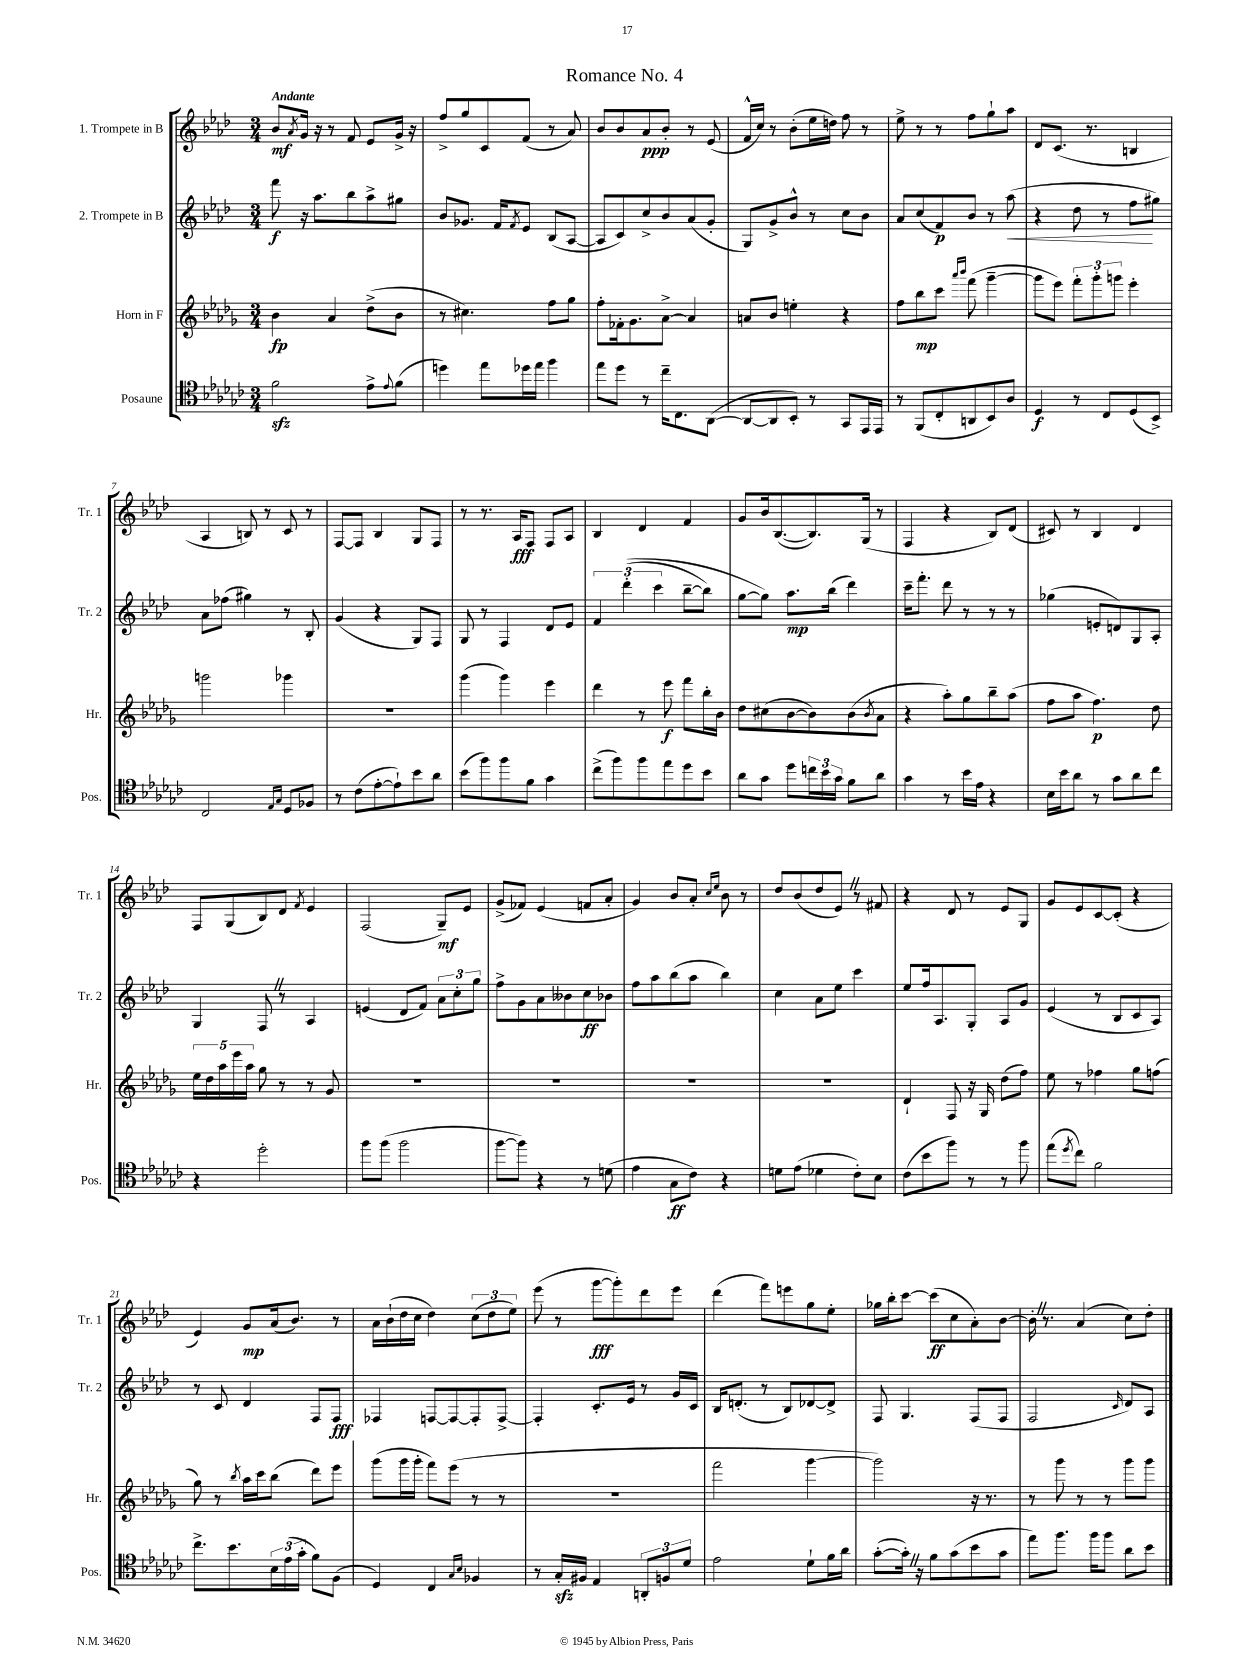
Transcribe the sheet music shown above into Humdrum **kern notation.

**kern	**kern	**kern	**kern
*staff4	*staff3	*staff2	*staff1
*clefC4	*clefG2	*clefG2	*clefG2
*k[b-e-a-d-g-c-]	*k[b-e-a-d-g-]	*k[b-e-a-d-]	*k[b-e-a-d-]
*M3/4	*M3/4	*M3/4	*M3/4
2f	4b-	8fff	8b-
.	.	.	8qa-
.	.	16r	16g
.	.	8.aa-	16r
.	4a-	.	8r
.	.	8bb-	8f
8e-^	(8dd-^	8aa-^	8e-
8qqe-	.	.	.
(8f	8b-	8gg#	16g^
.	.	.	16r
=	=	=	=
4dd)	8r	8b-	8ff^
.	4.cc#)	8.g-	8gg
8ee-	.	.	8c
.	.	16f	.
.	.	8qf	.
16dd-	.	8e-	(8f
16ee-	.	.	.
4ff	8ff	(8B-	8r
.	8gg-	[8A-	8a-)
=	=	=	=
8ee-	8ff'	8A-]	8b-
8dd-	16f-'	8c)	8b-
.	8.g-	.	.
8r	.	8cc^	8a-
16cc-~	[8a-^	8b-	8b-'
8.C-	.	.	.
.	4a-]	(8a-	8r
([8AA-	.	8g'	(8e-
=	=	=	=
8AA-_	8a	8G)	16f^^
.	.	.	16cc)
8AA-]	8b-	8g^	8r
8BB-')	4ee'	8b-^^	(8b-'
8r	.	8r	16ee-
.	.	.	16dd)
8GG-	4r	8cc	8ff
16EE-	.	8b-	8r
16EE-	.	.	.
=	=	=	=
8r	8ff	8a-	8ee-^
(8FF	8bb-	(8cc	8r
8C-'	8ccc	8f)	8r
.	16qqaaa-	.	.
.	16qqbbb-	.	.
8AA	(8fff	8b-	8ff
8BB-)	[4ggg-~	8r	8gg`
8A-	.	(8aa-	8aa-
=	=	=	=
4D-	8ggg-]	4r	8d-
.	8eee-)	.	(8.c
8r	12fff'	8dd-	.
.	.	.	8.r
.	12ggg-'	.	.
8C-	.	8r	.
.	12ggg	.	.
(8D-	4eee-'	8ff	4B
8BB-^)	.	8gg#)	.
=	=	=	=
2C-	2ggg	8a-	4A-
.	.	(8ff-	.
.	.	4gg#)	8B)
.	.	.	8r
16qqE-	.	.	.
16qqG-	.	.	.
8D-	4ggg-	8r	8c
8F-	.	8B-'	8r
=	=	=	=
8r	2.r	(4g	[8F
(8c-	.	.	8F]
[8e-'	.	4r	4B-
8e-`])	.	.	.
8b-	.	8G)	8G
8a-	.	8F	8F
=	=	=	=
(8b-	(4ggg-	8G	8r
8ff)	.	8r	8.r
8ff	4ggg-)	4F	.
.	.	.	16A-
8f	.	.	8F
4g-	4eee-	8d-	8F
.	.	8e-	8A-
=	=	=	=
(8cc-^	4ddd-	6f	4B-
8ff)	.	.	.
.	.	&((6ddd-'	.
8ff	8r	.	4d-
.	.	6ccc	.
8ee-	8eee-	.	.
8dd-	8fff	[8bb-~	4f
8b-	16bb-'	8bb-])	.
.	16b-	.	.
=	=	=	=
8a-	8dd-	[8gg	8g
8g-	(8cc#	8gg]&)	16b-
.	.	.	([8.B-
8dd-	[8b-	8.aa-	.
24cc	8b-])	.	8.B-])
24b-	.	.	.
.	.	(16bb-	.
24g-	.	.	.
8f	(8b-	4ddd-)	.
.	.	.	(16G
.	8qb-	.	.
8a-	8a-	.	8r
=	=	=	=
4g-	4r	16ccc~	4F
.	.	8.fff'	.
8r	8aa-')	8ddd-	4r
16b-	8gg-	8r	.
16e-	.	.	.
4r	8bb-~	8r	8B-)
.	(8aa-	8r	(8d-
=	=	=	=
16B-	8ff	(4gg-	8c#)
16b-	.	.	.
8a-	8aa-	.	8r
8r	4.ff)	8e'	4B-
8g-	.	8d)	.
8a-	.	8G	4d-
8cc-	8dd-	8A-'	.
=	=	=	=
4r	20ee-	4G	8F
.	20dd-	.	.
.	20aa-	.	.
.	.	.	(8G
.	20eee-	.	.
.	20aa-	.	.
2dd-'	8gg-	8F	8B-)
.	8r	8r	8d-
.	.	.	8qf
.	8r	4A-	4e-
.	8g-	.	.
=	=	=	=
8ff	2.r	(4e	(2F
(8ff	.	.	.
2ff	.	8d-	.
.	.	8f)	.
.	.	12a-	8G~)
.	.	12cc'	.
.	.	.	8e-
.	.	12gg	.
=	=	=	=
[8ff	2.r	8ff^	(8g^
8ff])	.	8g	8f-)
4r	.	8a-	(4e-
.	.	8b--	.
8r	.	8cc	8f
(8d	.	8b-	8a-'
=	=	=	=
4e-	2.r	8ff	4g)
.	.	8aa-	.
8G-	.	(8bb-	8b-
8c-)	.	8aa-	8a-'
.	.	.	16qqcc
.	.	.	16qqee-
4r	.	4bb-)	8b-
.	.	.	8r
=	=	=	=
8d	2.r	4cc	8dd-
(8e-	.	.	(8b-
4d-	.	8a-	8dd-
.	.	8ee-	8e-)
8c-')	.	4ccc	8r
8B-	.	.	8f#
=	=	=	=
(8c-	4d-`	8ee-	4r
8b-	.	16ff	.
.	.	8.A-	.
8ff)	8F	.	8d-
8r	16r	8G'	8r
.	16G-	.	.
8r	(8dd-	8A-	8e-
8ff	8ff)	8g	8G
=	=	=	=
(8ee-	8ee-	(4e-	8g
8qdd-	.	.	.
8cc-)	8r	.	8e-
2f	4ff-	8r	[8c
.	.	8B-	(8c']
.	8gg-	8c	4r
.	(8ff	8A-)	.
=	=	=	=
8.cc-^	8gg-)	8r	4e-)
.	8r	8c	.
8.b-	.	.	.
.	8qbb-	.	.
.	16aa-	4d-	8g
.	16ccc	.	.
24B-	(8bb-	.	(16a-
(24e-	.	.	.
.	.	.	8.b-)
24g-'	.	.	.
8f)	8ddd-)	8F	.
(8F	8eee-	8F	8r
=	=	=	=
4D-)	(8ggg-	4F-	16a-
.	.	.	(16b-`
.	16ggg-	.	16dd-
.	16ggg-'	.	16cc
4C-	8fff)	[8F	4dd-)
.	(8eee-	8F_	.
16qqG-	.	.	.
16qqB-	.	.	.
4F-	8r	8F']	(12cc
.	.	.	12dd-
.	8r	[8F^	.
.	.	.	12ee-)
=	=	=	=
8r	2.r	4F']	(8eee-
16G-'	.	.	8r
16F#	.	.	.
4E-	.	8.c'	[8ggg
.	.	.	8ggg'])
.	.	16e-	.
12AA'	.	8r	8ddd-
12F	.	.	.
.	.	16g	8eee-
12d-	.	.	.
.	.	16c	.
=	=	=	=
2e-	2fff	16B-	(4ddd-
.	.	(8.d'	.
.	.	8r	8fff)
.	.	8B-)	8eee
8d-`	[4ggg-	[8d-	8gg
16f	.	8d-^]	8ee-'
16a-	.	.	.
=	=	=	=
([8g-'	2ggg-])	8F	16gg-
.	.	.	16bb-'
16g-'])	.	4.G	[8ccc
16r	.	.	.
8f	.	.	(8ccc]
(8g-	.	.	8cc
8b-	16r	(8F	8a-')
.	8.r	.	.
8g-	.	8F	[8b-
=	=	=	=
8ee-)	8r	2F	16b-']
.	.	.	8.r
8.ff	8ggg-	.	.
.	8r	.	(4a-
16ff	.	.	.
8ff	8r	.	.
.	.	16qqc	.
8a-	8ggg-	8d-)	8cc)
8b-	8ggg-	8A-	8dd-'
==	==	==	==
*-	*-	*-	*-
